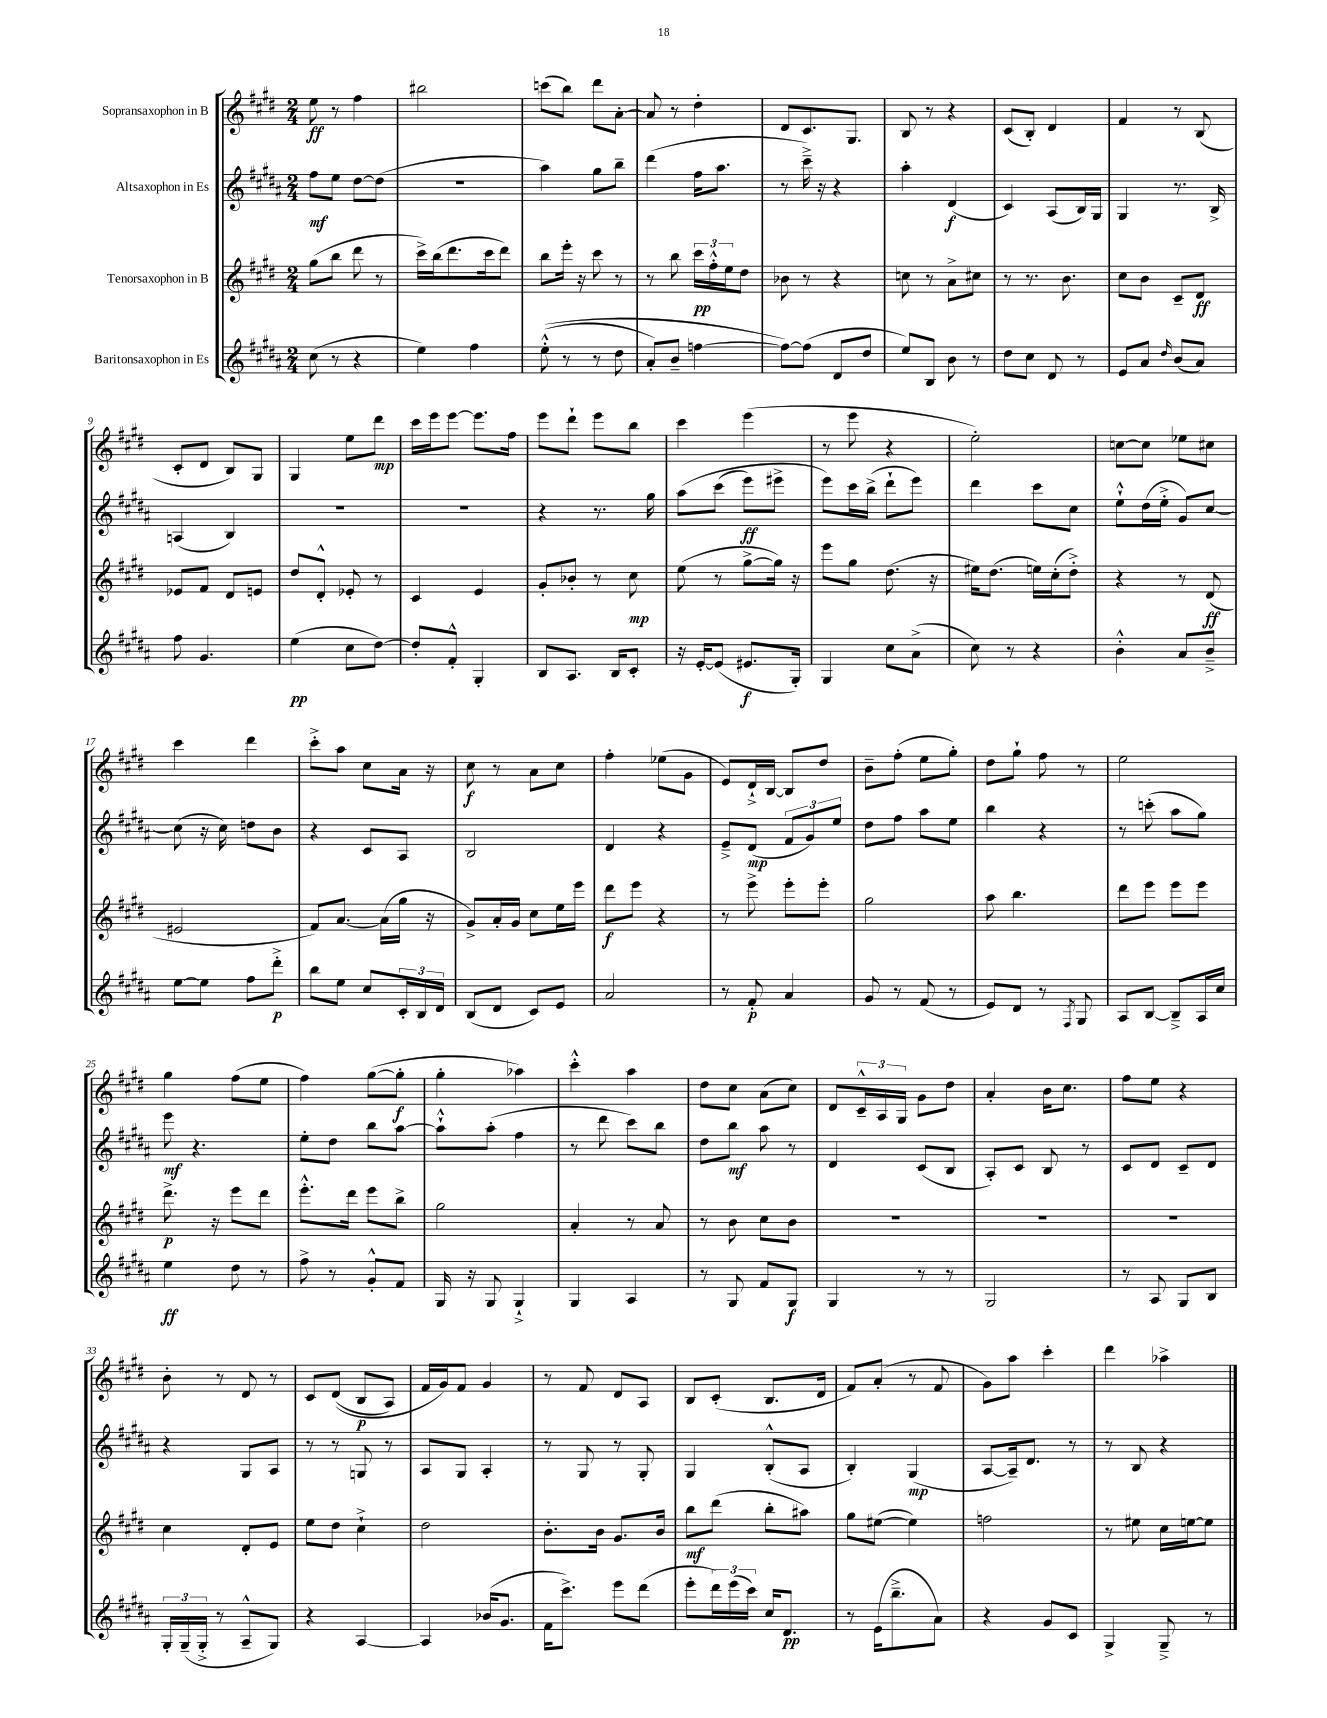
<<
\new StaffGroup <<
\new Staff = "s0" \with { instrumentName = "Sopransaxophon in B" } {
    \clef treble \key e \major \numericTimeSignature \time 2/4
    e''8\ff r8 fis''4 |
    bis''2 |
    c'''8( b''8) dis'''8 a'8~-. |
    a'8 r8 dis''4-. |
    dis'8 cis'8. gis8. |
    b8 r8 r4 |
    cis'8( b8-.) dis'4 |
    fis'4 r8 b8( |
    cis'8-. dis'8 b8) gis8 |
    gis4 e''8 dis'''8\mp |
    cis'''16 e'''16 e'''8~ e'''8. fis''16 |
    e'''8 dis'''8-! e'''8 b''8 |
    cis'''4 e'''4( |
    r8 e'''8 r4 |
    e''2-.) |
    c''8~ c''8 ees''8 cis''8 |
    cis'''4 dis'''4 |
    cis'''8-.-> a''8 cis''8 a'16 r16 |
    cis''8\f r8 a'8 cis''8 |
    fis''4-. ees''8( gis'8 |
    e'8) dis'16-!-> b16~ b8 dis''8 |
    b'8-- fis''8-.( e''8 gis''8-.) |
    dis''8 gis''8-! fis''8 r8 |
    e''2 |
    gis''4 fis''8( e''8 |
    fis''4) gis''8~( gis''8-.\f |
    gis''4-. aes''4) |
    cis'''4-.-^ a''4 |
    dis''8 cis''8 a'8( cis''8) |
    dis'8 \tuplet 3/2 { cis'16---^ a16 gis16 } gis'8 dis''8 |
    a'4-. b'16 cis''8. |
    fis''8 e''8 r4 |
    b'8-. r8 dis'8 r8 |
    cis'8 dis'8(\( b8\p a8) |
    fis'16 gis'16\) fis'8 gis'4 |
    r8 fis'8 dis'8 a8 |
    b8 cis'8-.( b8. dis'16 |
    fis'8) a'8-.( r8 fis'8 |
    gis'8) a''8 cis'''4-. |
    dis'''4 aes''4-> \bar "|." |
}
\new Staff = "s1" \with { instrumentName = "Altsaxophon in Es" } {
    \clef treble \key b \major \numericTimeSignature \time 2/4
    fis''8\mf e''8 dis''8~ dis''8( |
    R2 |
    ais''4) gis''8 b''8-- |
    dis'''4( fis''16 ais''8. |
    r8 cis'''16--->) r16 r4 |
    ais''4-. dis'4\f( |
    cis'4) ais8( b16) gis16 |
    gis4 r8. b16-> |
    a4( b4) |
    R2 |
    R2 |
    r4 r8. gis''16 |
    ais''8\( cis'''8( e'''8\ff) eis'''8-> |
    e'''8\) cis'''16 b''16->( dis'''8-! e'''8) |
    dis'''4 cis'''8 cis''8 |
    e''8-!-^ dis''16( e''16-.-> gis'8) cis''8~ |
    cis''8( r16 cis''16) d''8 b'8 |
    r4 cis'8 ais8 |
    b2 |
    dis'4 r4 |
    e'8---> dis'8\mp( \tuplet 3/2 { fis'8 gis'8) e''8 } |
    dis''8 fis''8 ais''8 e''8 |
    b''4 r4 |
    r8 c'''8-.( ais''8 gis''8) |
    e'''8\mf r4. |
    e''8-. dis''8 b''8 ais''8~ |
    ais''8-!-^ ais''8-.( fis''4 |
    r8 dis'''8 cis'''8) b''8 |
    dis''8 b''8\mf ais''8 r8 |
    dis'4 cis'8( b8 |
    ais8-.) cis'8 b8 r8 |
    cis'8 dis'8 cis'8-- dis'8 |
    r4 gis8 ais8 |
    r8 r8 g8 r8 |
    ais8 gis8 ais4-. |
    r8 gis8 r8 gis8-. |
    gis4 b8-.-^( ais8 |
    b4-.) gis4\mp( |
    ais8~ ais16--) dis'8. r8 |
    r8 b8 r4 \bar "|." |
}
\new Staff = "s2" \with { instrumentName = "Tenorsaxophon in B" } {
    \clef treble \key e \major \numericTimeSignature \time 2/4
    gis''8( b''8 dis'''8 r8 |
    cis'''16->) b''16( dis'''8. cis'''16 dis'''8) |
    b''8 e'''16-. r16 cis'''8 r8 |
    r8 b''8 \tuplet 3/2 { cis'''16\pp fis''16-.-^ e''16 } dis''8 |
    bes'8 r8 r4 |
    c''8 r8 a'8-> cis''8 |
    r8 r8. b'8. |
    cis''8 b'8 cis'8-- dis'8\ff |
    ees'8 fis'8 dis'8 e'8 |
    dis''8 dis'8-.-^ ees'8-. r8 |
    cis'4 e'4 |
    gis'8-. bes'8-. r8 cis''8\mp |
    e''8( r8 gis''8~-> gis''16) r16 |
    e'''8 gis''8 dis''8.( r16 |
    eis''16) dis''8.( e''16) cis''16-.( dis''8-.->) |
    r4 r8 dis'8\ff( |
    eis'2 |
    fis'8) a'8.~ a'16( gis''16 r16 |
    gis'8->) a'16-. gis'16 cis''8 e''16 e'''16 |
    dis'''8\f e'''8 r4 |
    r8 e'''8-> e'''8-. e'''8-. |
    gis''2 |
    a''8 b''4. |
    dis'''8 e'''8 e'''8 e'''8 |
    dis'''8.->\p r16 e'''8 dis'''8 |
    e'''8.-.-^ dis'''16 e'''8 b''8-> |
    gis''2 |
    a'4-. r8 a'8 |
    r8 b'8 cis''8 b'8 |
    R2 |
    R2 |
    R2 |
    cis''4 dis'8-. e'8 |
    e''8 dis''8 cis''4-!-> |
    dis''2 |
    b'8.-. b'16 gis'8. b'16 |
    b''8\mf dis'''8( b''8-. ais''8) |
    gis''8 eis''8~( eis''4) |
    f''2 |
    r8 eis''8 cis''16 e''16~ e''8 \bar "|." |
}
\new Staff = "s3" \with { instrumentName = "Baritonsaxophon in Es" } {
    \clef treble \key b \major \numericTimeSignature \time 2/4
    cis''8( r8 r4 |
    e''4) fis''4 |
    e''8-.-^(\( r8 r8 dis''8 |
    ais'8-.) b'8-- f''4~ |
    f''8~\) f''8( dis'8 dis''8 |
    e''8) b8 b'8 r8 |
    dis''8 cis''8 dis'8 r8 |
    e'8 ais'8 \grace { dis''16 } b'8( ais'8) |
    fis''8 gis'4. |
    e''4\pp( cis''8 dis''8~) |
    dis''8-. fis'8-.-^ gis4-. |
    b8 ais8. b16 cis'8-. |
    r16 e'16~-. e'8( eis'8.\f gis16-.) |
    gis4 cis''8 ais'8->( |
    cis''8) r8 r4 |
    b'4-.-^ ais'8 b'8---> |
    e''8~ e''8 fis''8 dis'''8-.->\p |
    b''8 e''8 cis''8 \tuplet 3/2 { cis'16-. b16 dis'16 } |
    b8( dis'8 cis'8) e'8 |
    ais'2 |
    r8 fis'8-.\p ais'4 |
    gis'8 r8 fis'8( r8 |
    e'8) dis'8 r8 \acciaccatura { fis8 } gis8 |
    ais8 b8~ b8---> ais16 cis''16 |
    e''4\ff dis''8 r8 |
    fis''8-> r8 gis'8-.-^ fis'8 |
    gis16 r16 gis8 gis4-!-> |
    gis4 ais4 |
    r8 gis8 fis'8 gis8\f |
    gis4 r8 r8 |
    gis2 |
    r8 ais8 gis8 b8 |
    \tuplet 3/2 { gis16-. gis16--( gis16-.-> } r8 ais8---^ gis8) |
    r4 ais4~ |
    ais4 bes'16( gis'8. |
    fis'16 cis'''8.->) e'''8 dis'''8( |
    e'''8-. \tuplet 3/2 { dis'''16) e'''16( cis'''16) } cis''16 dis'8.\pp |
    r8 e'16( b''8.---> ais'8) |
    r4 gis'8 cis'8 |
    gis4-> gis8---> r8 \bar "|." |
}
>>
>>
